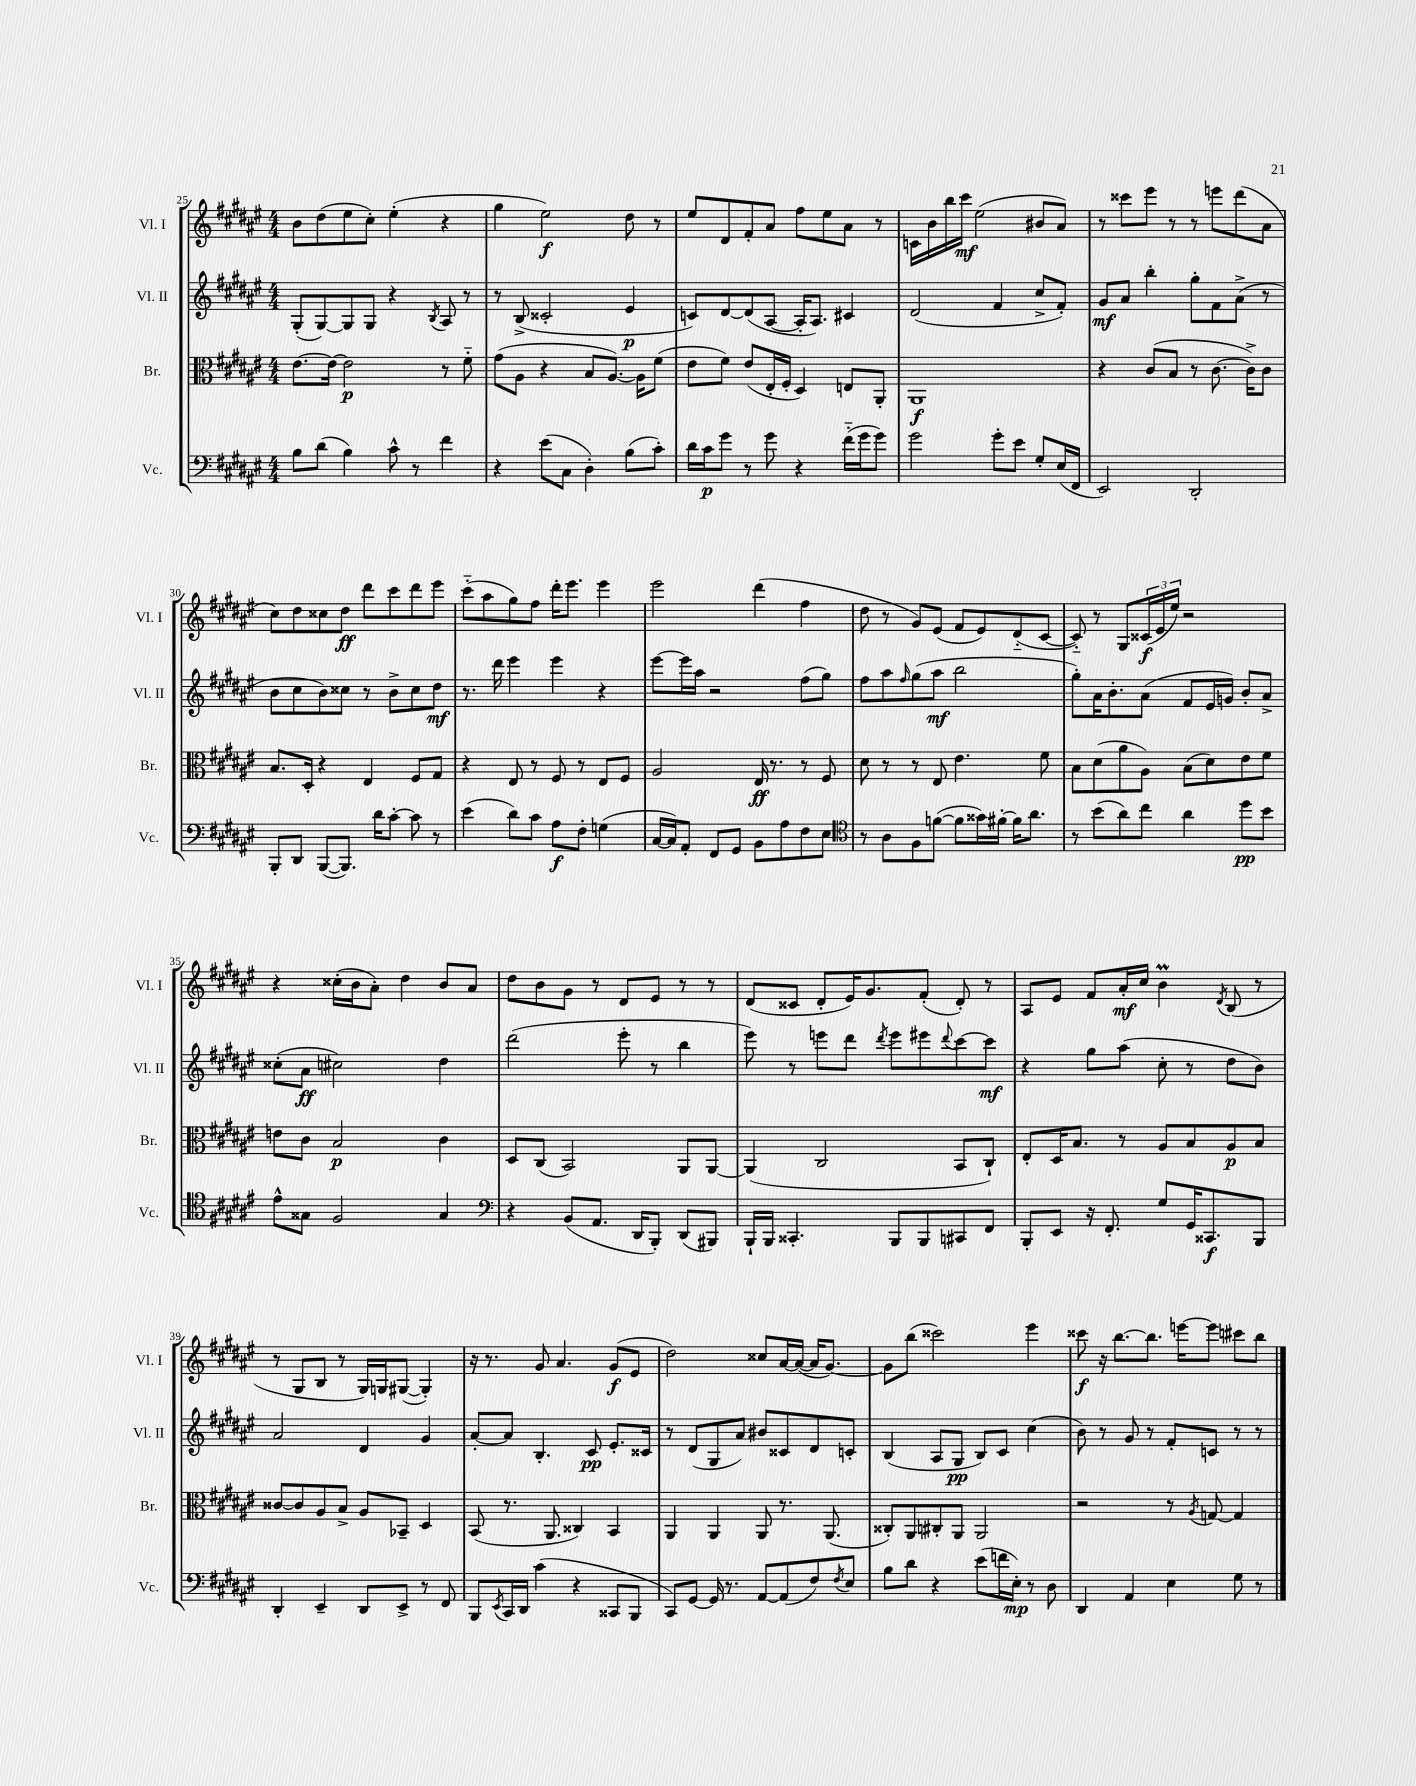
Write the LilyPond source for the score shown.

<<
\new StaffGroup <<
\new Staff = "s0" \with { instrumentName = "Vl. I" shortInstrumentName = "Vl. I" } {
    \clef treble \key fis \major \numericTimeSignature \time 4/4
    b'8 dis''8( eis''8 cis''8-.) eis''4-.( r4 |
    gis''4 eis''2\f) dis''8 r8 |
    eis''8 dis'8 fis'8-. ais'8 fis''8 eis''8 ais'8 r8 |
    c'16 b'16 b''16 cis'''16\mf eis''2( bis'8 ais'8) |
    r8 cisis'''8 eis'''8 r8 r8 e'''8 dis'''8( ais'8 |
    cis''8) dis''8 cisis''8 dis''8\ff dis'''8 cis'''8 dis'''8 eis'''8 |
    cis'''8-_( ais''8 gis''8) fis''8 dis'''16-. eis'''8. eis'''4 |
    eis'''2 dis'''4( fis''4 |
    dis''8 r8 gis'8) eis'8( fis'8 eis'8) dis'8-_( cis'8~ |
    cis'8-_) r8 gis8 \tuplet 3/2 { cisis'16\f( eis'16 eis''16) } r2 |
    r4 cisis''16-.( b'16 ais'8-.) dis''4 b'8 ais'8 |
    dis''8 b'8 gis'8 r8 dis'8 eis'8 r8 r8 |
    dis'8( cisis'8 dis'8-. eis'16) gis'8. fis'8-.( dis'8-.) r8 |
    ais8 eis'8 fis'8 ais'16-.\mf cis''16 b'4\prall \acciaccatura { dis'8 } b8( r8 |
    r8 gis8 b8 r8 gis16) g16 gis8~( gis4-.) |
    r16 r8. gis'8 ais'4. gis'8\f( eis'8 |
    dis''2) cisis''8 ais'16~ ais'16~( ais'16 gis'8.~) |
    gis'8 b''8( cisis'''2) eis'''4 |
    cisis'''8\f r16 b''8.~ b''8. e'''16~ e'''8 cis'''8 b''8 \bar "|." |
}
\new Staff = "s1" \with { instrumentName = "Vl. II" shortInstrumentName = "Vl. II" } {
    \clef treble \key fis \major \numericTimeSignature \time 4/4
    gis8-.( gis8~) gis8 gis8 r4 \acciaccatura { b8 } ais8 r8 |
    r8 b8->( cisis'2-. eis'4\p |
    c'8) dis'8~ dis'8( ais8~ ais16-. ais8.) cis'4 |
    dis'2( fis'4 cis''8-> fis'8-.) |
    gis'8\mf ais'8 b''4-. gis''8-. fis'8 ais'8->( r8 |
    b'8 cis''8 b'8) cisis''8 r8 b'8-> cisis''8 dis''8\mf |
    r8. dis'''16 eis'''4 eis'''4 r4 |
    eis'''8~ eis'''16 ais''16 r2 fis''8( gis''8) |
    fis''8 ais''8 \grace { fis''16 } gis''8( ais''8\mf b''2 |
    gis''8-.) ais'16 b'8.-. ais'8( fis'8 eis'16 g'16) b'8-. ais'8-> |
    cisis''8-.( ais'8\ff cis''2) dis''4 |
    dis'''2( eis'''8-. r8 b''4 |
    eis'''8) r8 e'''8 dis'''8 \acciaccatura { dis'''8 } e'''8 eis'''8 \appoggiatura { dis'''8 } cis'''8~ cis'''8\mf |
    r4 gis''8 ais''8( cis''8-. r8 dis''8 b'8) |
    ais'2 dis'4 gis'4 |
    ais'8~-. ais'8 b4.-. cis'8\pp eis'8.-. cisis'16 |
    r8 dis'8( gis8 ais'8) bis'8 cisis'8 dis'8 c'8-. |
    b4( ais8 gis8\pp b8) cis'8 cis''4( |
    b'8) r8 gis'8 r8 fis'8-. c'8 r8 r8 \bar "|." |
}
\new Staff = "s2" \with { instrumentName = "Br." shortInstrumentName = "Br." } {
    \clef alto \key fis \major \numericTimeSignature \time 4/4
    eis'8.~ eis'16~ eis'2\p r8 fis'8-_ |
    gis'8( ais8 r4 b8 ais8.~) ais16 fis'8( |
    eis'8 fis'8) eis'8( eis16-. fis16-. dis4) e8 ais,8-. |
    ais,1\f |
    r4 cis'8( b8 r8 cis'8.~ cis'16->) cis'8 |
    b8. dis16-. r4 eis4 fis8 gis8 |
    r4 eis8 r8 fis8 r8 eis8 fis8 |
    ais2 eis16\ff r8. r8 fis8 |
    dis'8 r8 r8 eis8 eis'4. fis'8 |
    b8 dis'8( ais'8 ais8) b8( dis'8) eis'8 fis'8 |
    e'8 cis'8 b2\p cis'4 |
    dis8 cis8( b,2) ais,8 ais,8~ |
    ais,4( cis2 b,8 cis8-!) |
    eis8-. dis16 b8. r8 ais8 b8 ais8\p b8 |
    cisis'8~ cisis'8 ais8 b8-> ais8 bes,8-- dis4 |
    b,8( r8. ais,8. cisis4) b,4 |
    ais,4 ais,4 ais,8 r8. ais,8.( |
    cisis8-.) ais,8 cis8-. ais,8 ais,2 |
    r2 r8 \acciaccatura { ais8 } g8~ g4 \bar "|." |
}
\new Staff = "s3" \with { instrumentName = "Vc." shortInstrumentName = "Vc." } {
    \clef bass \key fis \major \numericTimeSignature \time 4/4
    b8 dis'8( b4) cis'8-^ r8 fis'4 |
    r4 eis'8( cis8 dis4-.) b8( cis'8-.) |
    dis'16 cis'16\p gis'8 r8 gis'8 r4 fis'16-_( gis'16 gis'8) |
    gis'2 gis'8-. eis'8 gis8-. eis16( fis,16 |
    eis,2) dis,2-. |
    b,,8-. dis,8 b,,8~( b,,8.) dis'16 cis'8~-. cis'8 r8 |
    eis'4( dis'8) cis'8 ais8\f fis8-. g4( |
    cis16~ cis16) ais,8-. fis,8 gis,8 b,8 ais8 fis8 eis8 |
    \clef tenor r8 ais8 fis8 f'8~( f'8 gisis'16) fis'16~-. fis'16 ais'8. |
    r8 b'8( ais'8) cis''8 ais'4 dis''8\pp b'8 |
    eis'8-^ gisis8 fis2 gisis4 |
    \clef bass r4 b,8( ais,8. dis,16 b,,8-.) dis,8( bis,,8) |
    b,,16-! b,,16 cisis,4.-. b,,8 b,,8 cis,8 fis,8 |
    b,,8-. eis,8 r16 fis,8.-. gis8 gis,16 cisis,8.\f b,,8 |
    dis,4-. eis,4-- dis,8 eis,8-> r8 fis,8 |
    b,,8 \acciaccatura { eis,8 } cis,16 dis,16 cis'4( r4 cisis,8 b,,8 |
    cis,8) gis,8~ gis,16 r8. ais,8~ ais,8( fis8) \acciaccatura { fis8 } eis8 |
    b8 dis'8 r4 eis'8( f'16 eis16-.\mp) r8 dis8 |
    dis,4 ais,4 eis4 gis8 r8 \bar "|." |
}
>>
>>
\layout { \context { \Score currentBarNumber = #25 } }
